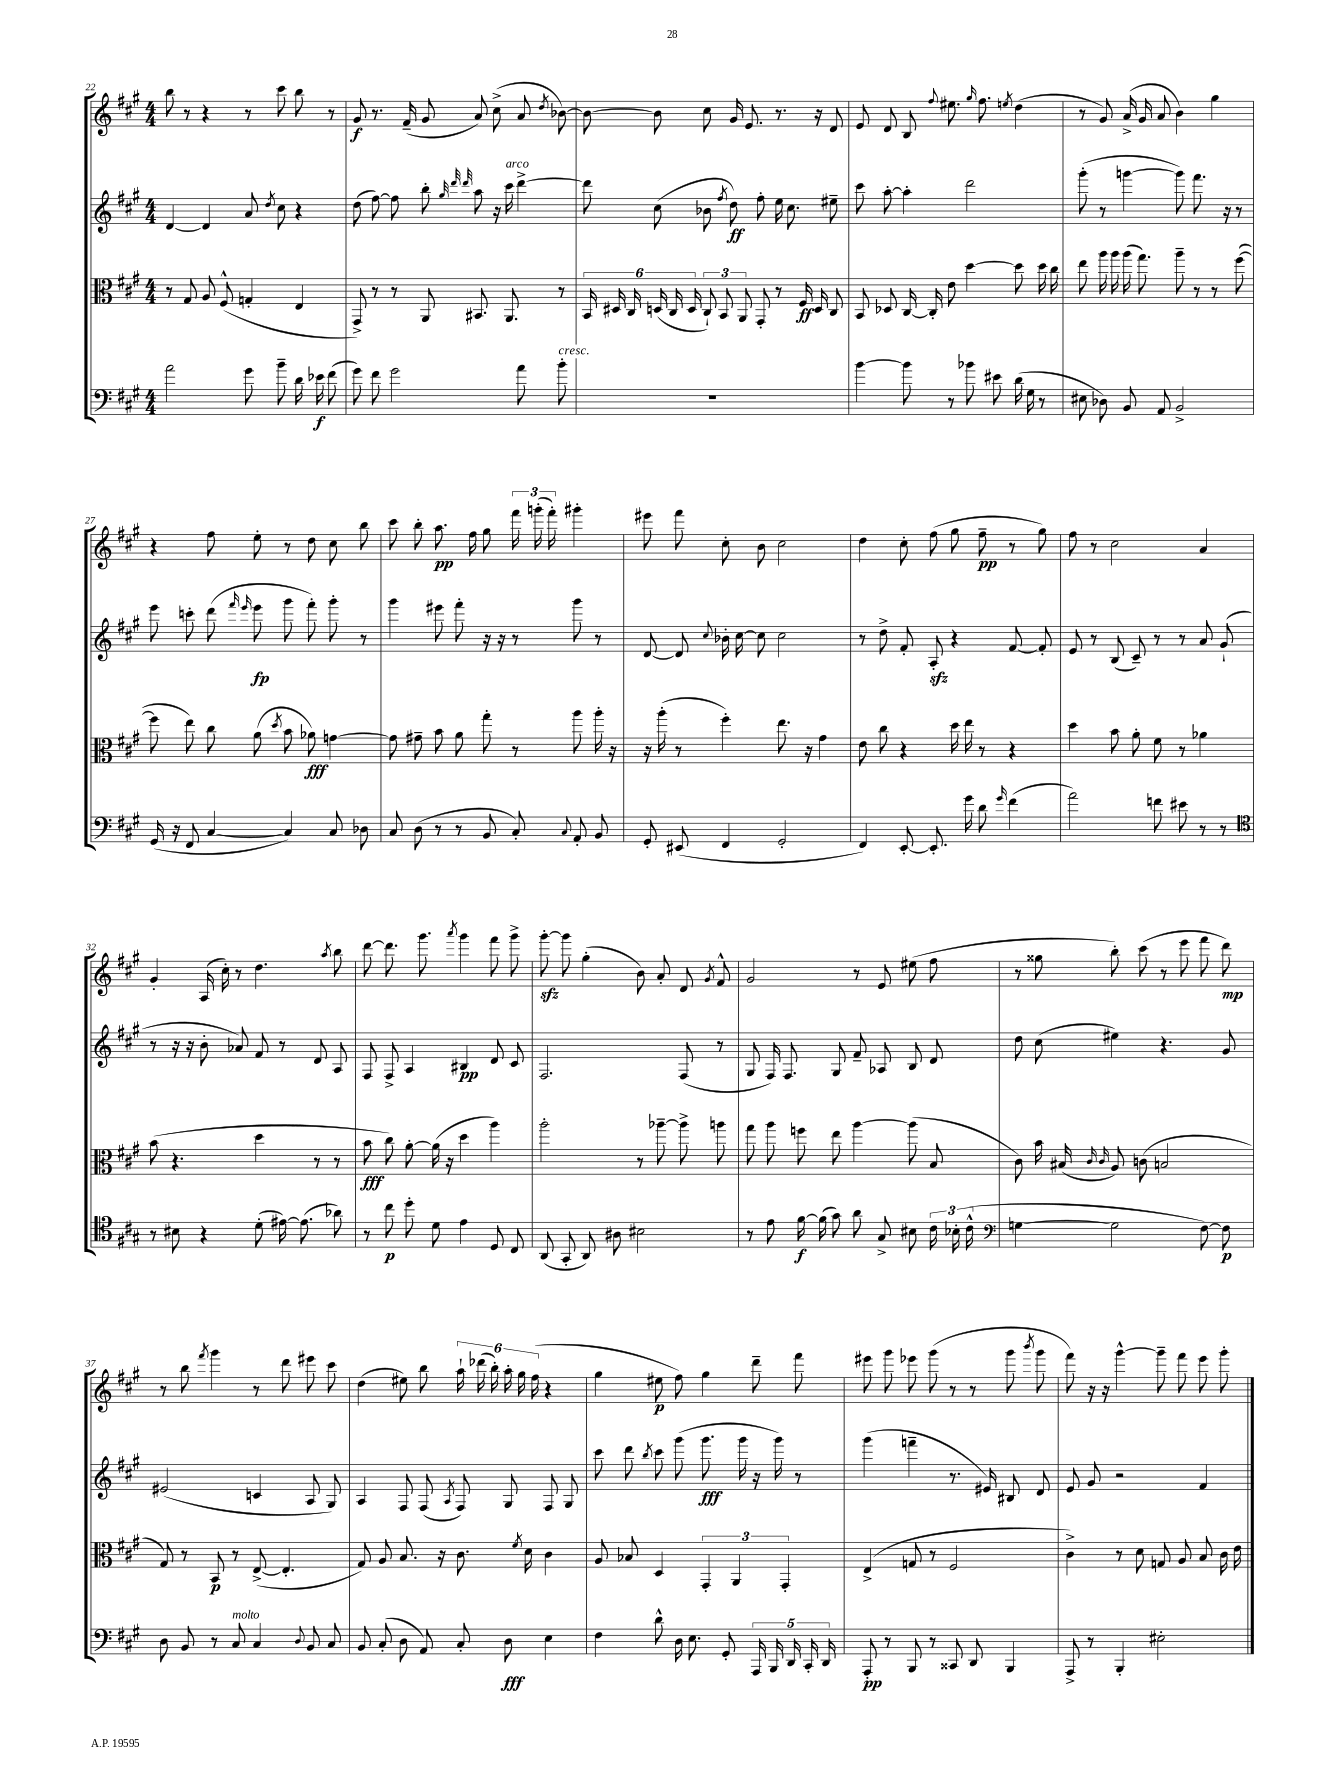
<<
\new StaffGroup <<
\new Staff = "s0" {
    \clef treble \key a \major \numericTimeSignature \time 4/4
    \autoBeamOff b''8 r8 r4 r8 cis'''8 b''8 r8 |
    gis'8\f r8. fis'16--( gis'8 a'8) cis''8->( a'8 \acciaccatura { d''8 } bes'8~) |
    bes'8~ bes'8 cis''8 gis'16 e'8. r8. r16 d'8 |
    e'8 d'8 b8 \appoggiatura { fis''8 } eis''8. \grace { gis''16 } fis''8. \acciaccatura { e''8 } d''4( |
    r8 gis'8) a'16->( gis'16 a'8 b'4) gis''4 |
    r4 fis''8 e''8-. r8 d''8 cis''8 b''8 |
    cis'''8 b''8-. a''8.\pp fis''16 gis''8 \tuplet 3/2 { fis'''16 g'''16-.( fis'''16-.) } gis'''4-. |
    eis'''8 fis'''8 cis''8-. b'8 cis''2 |
    d''4 cis''8-. fis''8( gis''8 fis''8--\pp r8 gis''8) |
    fis''8 r8 cis''2 a'4 |
    gis'4-. a16( cis''16-.) r8 d''4. \acciaccatura { a''8 } b''8 |
    d'''8~ d'''8. gis'''8. \acciaccatura { a'''8 } gis'''4 fis'''8 gis'''8-> |
    gis'''8~-.\sfz gis'''8 gis''4-.( b'8) a'8-. d'8 \acciaccatura { gis'8 } fis'8-^ |
    gis'2 r8 e'8 eis''8( fis''8 |
    r8 gisis''8 b''8-.) cis'''8( r8 e'''8 fis'''8 d'''8\mp) |
    r8 b''8 \acciaccatura { fis'''8 } gis'''4 r8 d'''8 eis'''8 cis'''8 |
    d''4( eis''8) b''8 \tuplet 6/4 { a''16-! des'''16( b''16-.) a''16-. gis''16 fis''16( } r4 |
    gis''4 eis''8\p fis''8) gis''4 d'''8-- fis'''8 |
    eis'''8 gis'''8 ees'''8 gis'''8( r8 r8 gis'''8 \acciaccatura { b'''8 } gis'''8 |
    fis'''8) r16 r16 gis'''4~-^ gis'''8-- fis'''8 e'''8 gis'''8-. \bar "|." |
}
\new Staff = "s1" {
    \clef treble \key a \major \numericTimeSignature \time 4/4
    \autoBeamOff d'4~ d'4 a'8 \acciaccatura { d''8 } cis''8 r4 |
    d''8( fis''8~) fis''8 b''8-. \grace { gis''32 d'''32 d'''32 } a''8 r16 cis'''16^\markup { \italic "arco" } d'''4~-> |
    d'''8 cis''8( bes'8 \acciaccatura { fis''8 } d''8\ff) fis''8-. e''16 cis''8. eis''8-- |
    cis'''8 a''8~-. a''4-. d'''2 |
    gis'''8-.( r8 g'''4~ g'''8) fis'''8. r16 r8 |
    e'''8 c'''8-. d'''8( \grace { fis'''16 e'''16 } e'''8\fp gis'''8 fis'''8-.) gis'''8-. r8 |
    gis'''4 eis'''8 fis'''8-. r16 r16 r8 gis'''8 r8 |
    d'8~ d'8 \appoggiatura { cis''8 } bes'16-. cis''16~ cis''8 cis''2 |
    r8 d''8-> fis'8-. a8-.\sfz r4 fis'8~ fis'8-. |
    e'8 r8 b8( cis'8--) r8 r8 a'8 gis'8-!( |
    r8 r16 r16 b'8-. aes'8) fis'8 r8 d'8 a8 |
    fis8 fis8-> a4 bis4\pp d'8 cis'8 |
    fis2. fis8( r8 |
    gis8 fis16) fis8. gis8 fis'8-- aes8 b8 d'8 |
    d''8 cis''8( eis''4) r4. gis'8 |
    eis'2( c'4 a8 gis8) |
    a4 fis8 fis8( \acciaccatura { a8 } fis8) gis8 fis8 gis8 |
    cis'''8 d'''8 \acciaccatura { b''8 } cis'''8 gis'''8( gis'''8.\fff gis'''16 r16 gis'''16) r8 |
    gis'''4( f'''4-- r8. eis'16) bis8 d'8 |
    e'8 gis'8 r2 fis'4 \bar "|." |
}
\new Staff = "s2" {
    \clef alto \key a \major \numericTimeSignature \time 4/4
    \autoBeamOff r8 gis8 a8 fis8-^( g4-. e4 |
    gis,8->) r8 r8 a,8 bis,8. a,8. r8 |
    \tuplet 6/4 { b,16 dis16 cis16 d16( cis16 d16 } \tuplet 3/2 { cis8-!) b,8 a,8 } gis,8-. r8 fis16\ff d16 cis8 |
    b,8 des8 cis16~ cis16-. e'8 d''4~ d''8 d''16 cis''16 |
    e''8 a''16 a''16 a''16( gis''8.) a''8-- r8 r8 fis''8~( |
    fis''8 e''8) cis''8 a'8( \acciaccatura { d''8 } b'8 aes'8\fff) g'4~ |
    g'8 gis'8-- b'8 a'8 gis''8-. r8 a''8 a''16-. r16 |
    r16 a''16-.( r8 fis''4-.) e''8. r16 gis'4 |
    e'8 cis''8 r4 d''16 e''16 r8 r4 |
    d''4 b'8 a'8-. fis'8 r8 aes'4 |
    b'8( r4. d''4 r8 r8 |
    b'8\fff cis''8) a'8~-. a'16( r16 d''4 a''4) |
    a''2-. r8 aes''8~-- aes''8-> a''8 |
    gis''8 a''8 f''8 e''8 a''4~ a''8( b8 |
    cis'8) b'16 bis16( \grace { cis'16 cis'16 } a8) c'8( b2 |
    gis8) r8 b,8\p r8 e8~->( e4.-. |
    gis8) a8 b8. r16 cis'8. \acciaccatura { fis'8 } d'16 cis'4 |
    a8 bes8 d4 \tuplet 3/2 { gis,4-. a,4 gis,4-. } |
    e4->( g8 r8 fis2 |
    cis'4->) r8 d'8 g8 a8 b8 cis'16 e'16 \bar "|." |
}
\new Staff = "s3" {
    \clef bass \key a \major \numericTimeSignature \time 4/4
    \autoBeamOff a'2 gis'8 b'8-- d'16 ees'16\f fis'8( |
    gis'8) fis'8 gis'2 a'8 b'8-.^\markup { \italic "cresc." } |
    R1 |
    b'4~ b'8 r8 bes'8 eis'8 d'16( gis16 r8 |
    eis8 des8) b,8 a,8 b,2-> |
    gis,16( r16 fis,8 cis4~ cis4) cis8 des8 |
    cis8 d8( r8 r8 b,8 cis8-.) \appoggiatura { cis8 } a,8-. b,8 |
    gis,8-. eis,8( fis,4 gis,2-. |
    fis,4) e,8~-. e,8.-. gis'16 d'8 \grace { gis'16 } fis'4( |
    a'2) f'8 eis'8 r8 r8 |
    \clef tenor r8 bis8 r4 d'8-.( eis'16~) eis'8.( aes'8) |
    r8 cis''8\p d''8-. d'8 e'4 d8 cis8 |
    a,8( gis,8-. a,8) ais8 bis2 |
    r8 e'8 fis'16~\f fis'16( gis'8) a'8 gis8-> bis8 \tuplet 3/2 { cis'16 bes16-. cis'16-^( } |
    \clef bass g4~ g2 fis8~) fis8\p |
    d8 b,8 r8 cis8^\markup { \italic "molto" } cis4 \appoggiatura { d8 } b,8 cis8 |
    b,8 cis8-.( d8 a,8) cis8-. d8\fff e4 |
    fis4 d'8-^ d16 e8. gis,8-. \tuplet 5/4 { a,,16 b,,16 d,16 cis,16-. d,16 } |
    a,,8-.\pp r8 b,,8 r8 cisis,8 d,8 b,,4 |
    a,,8-> r8 b,,4-. eis2-. \bar "|." |
}
>>
>>
\layout { \context { \Score currentBarNumber = #22 } }
